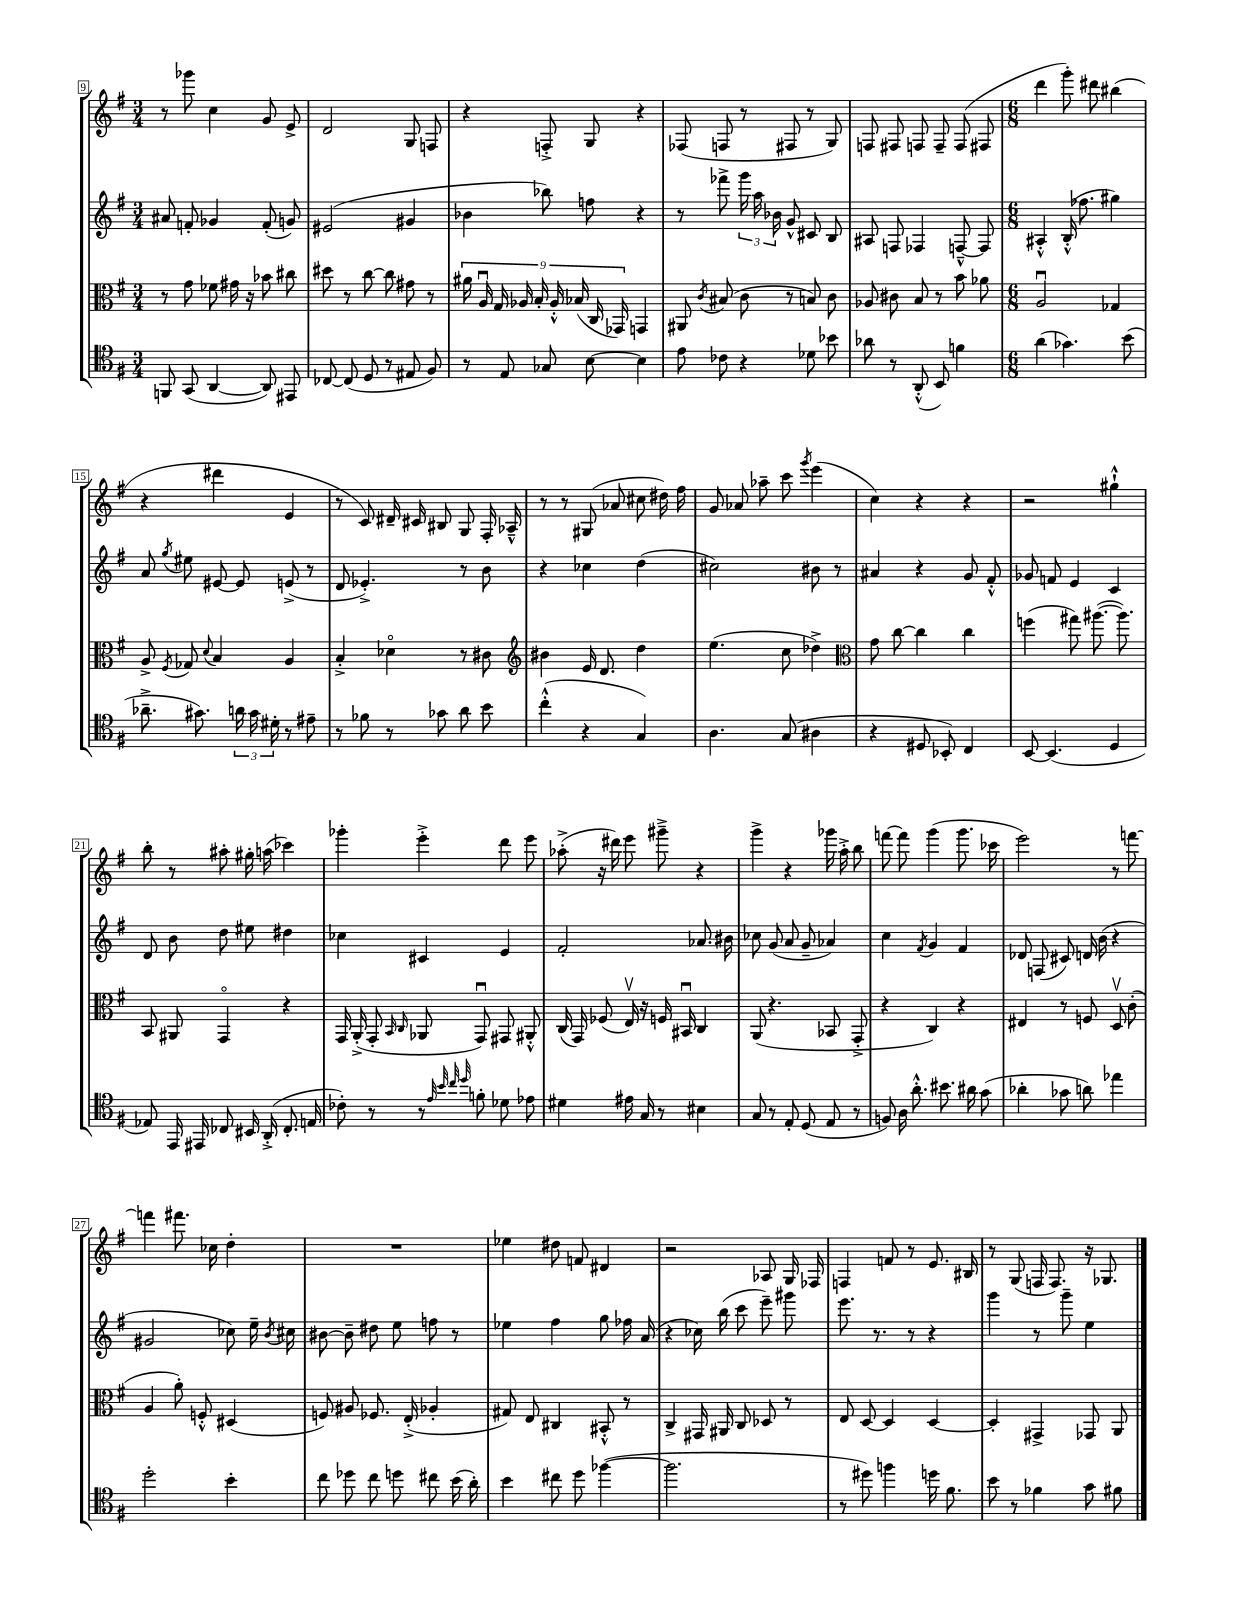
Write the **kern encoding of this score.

**kern	**kern	**kern	**kern
*staff4	*staff3	*staff2	*staff1
*clefC4	*clefC3	*clefG2	*clefG2
*k[f#]	*k[f#]	*k[f#]	*k[f#]
*M3/4	*M3/4	*M3/4	*M3/4
8FF/	8r	8a#/	8r
(8GG/	8g\	8f'/	8ggg-\
[4AA/	8f-\	4g-/	4cc\
.	16g#\	.	.
.	16r	.	.
8AA/])	8b-\	(8f'/	8g/
8EE#/	8cc#\	8g/)	8e^/
=	=	=	=
[8C-/	8dd#\	(2e#/	2d/
(8C-/]	8r	.	.
8D/	[8cc\	.	.
8r	8cc\]	.	.
8E#/	8g#\	4g#/	8G/
8F#/)	8r	.	8F/
=	=	=	=
8r	18a#\	4b-\	4r
.	18Au/	.	.
.	18G/	.	.
8E/	.	.	.
.	18A-/	.	.
.	18B'/	.	.
8G-/	.	8bb-\)	8F'^/
.	18A-'^^/	.	.
.	(18B-/	.	.
[8B\	.	8ff\	8G/
.	18C/	.	.
.	18GG-/)	.	.
4B\]	4GG/	4r	4r
=	=	=	=
8e\	8AA#/	8r	(8F-/
.	8qc/	.	.
8c-\	(8B#/	8fff-^\	8F/
4r	8c\	24ggg\	8r
.	.	24aa\	.
.	.	24b-\	.
.	8r	8g^^/	8F#/
8d-\	8B/)	8c#/	8r
8b-\	8c\	8B/	8G/)
=	=	=	=
8a-\	8A-/	8A#/	8F/
8r	8c#\	8F/	8F#/
(8AA'^^/	8B/	4F-/	8F/
8BB/)	8r	.	8F~/
4f\	8b\	[8F~^^/	(8F/
.	8a-\	8F/]	8F#/
=	=	=	=
*M6/8	*M6/8	*M6/8	*M6/8
(4a\	2Au/	4A#'^^/	4ddd\
4.g-\)	.	(16B'^^/	8ggg'\)
.	.	8.ff-\	.
.	.	.	8ddd#\
.	4G-/	4gg#\)	(4bb#\
(8b\	.	.	.
=	=	=	=
8.a-~^\	8A^/	8a/	4r
.	8qF#/	8qgg/	.
.	8G-/	8ee#\	.
8.g#\)	.	.	.
.	8qqd/	.	.
.	4B/	[8e#/	4ddd#\
24a\	.	8e#/]	.
24g#\	.	.	.
24d#'\	.	.	.
8r	4A/	(8e^/	4e/
8e#~\	.	8r	.
=	=	=	=
8r	4B'^/	8d/	8r
8f-\	.	4.e-'^/)	8c/)
8r	4d-o\	.	16d#~/
.	.	.	16c#/
8g-\	.	.	8B#/
8a\	8r	8r	8G/
8b\	8c#\	8b\	16F#'/
.	.	.	16A-~^^/
=	=	=	=
*	*clefG2	*	*
(4cc'^^\	4b#\	4r	8r
.	.	.	8r
4r	16e/	4cc-\	(8G#/
.	8.d/	.	.
.	.	.	8a-/
4G/)	4dd\	(4dd\	8cc#\
.	.	.	16dd#\)
.	.	.	16ff#\
=	=	=	=
4.A\	(4.ee\	2cc#\)	8g/
.	.	.	8a-/
.	.	.	8aa-~\
(8G/	8cc\	.	8ccc\
.	.	.	8qggg/
4A#\	4dd-^\)	8b#\	(4eee\
.	.	8r	.
=	=	=	=
*	*clefC3	*	*
4r	8g\	4a#/	4cc\)
.	[8cc\	.	.
8D#/	4cc\]	4r	4r
8BB-'/)	.	.	.
4C/	4cc\	8g/	4r
.	.	8f#'^^/	.
=	=	=	=
[8BB/	(4ff\	8g-/	2r
(4.BB/]	.	8f/	.
.	8gg#\)	4e/	.
.	([8.aa#\	.	.
4D/	.	4c/	4gg#`^^\
.	8.aa#\])	.	.
=	=	=	=
8E-/)	8BB/	8d/	8bb'\
16EE/	8AA#/	8b\	8r
16EE#/	.	.	.
8C-/	4GGo/	8dd\	8aa#'\
16BB#/	.	8ee#\	16gg#'\
(16AA'^/	.	.	(16aa\
8.C-'/	4r	4dd#\	4ccc-\)
16E/	.	.	.
=	=	=	=
8c-'\)	16GG/	4cc-\	4ggg-'\
.	(16AA'^/	.	.
8r	8GG'/	.	.
.	16qqBB/	.	.
.	16qqC/	.	.
8r	8AA-/	4c#/	4eee'^\
32qqe/	.	.	.
32qqb/	.	.	.
32qqcc/	.	.	.
32qqdd/	.	.	.
8f'\	8GGu/)	.	.
8d-\	8GG#/	4e/	8ddd\
8e-\	8AA#'^^/	.	8eee\
=	=	=	=
4d#\	(16C/	2f#'/	(8aa-'^\
.	16GG/)	.	.
.	(8F-/	.	16r
.	.	.	16ddd#\)
16e#\	16Ev/)	.	8eee\
16G/	16r	.	.
8r	16F/	.	8ggg#~^\
.	16BB#u/	.	.
4B#\	4C/	8.a-/	4r
.	.	16b#\	.
=	=	=	=
8G/	(8AA/	8cc-\	4ggg^\
8r	4.r	(8g/	.
8E'/	.	8a/	4r
(8D/	.	8g~/	.
8E/	8BB-/	4a-/)	16ggg-\
.	.	.	16aa'^\
8r	8GG'^/	.	8bb\
=	=	=	=
8F/)	4r	4cc\	[8fff\
16A\	.	.	8fff\]
8.a'^^\	.	.	.
.	.	8qf#/	.
.	4C/)	4g/	(4ggg\
8.b#\	.	.	.
.	4r	4f#/	8.ggg\
16a#\	.	.	.
(8g\	.	.	.
.	.	.	16ccc-\
=	=	=	=
4a-'\	4E#/	8d-/	2eee\)
.	.	(8F/	.
8g-\	8r	8c#/)	.
8a\)	8F/	16d/	.
.	.	(16b\	.
4ee-\	8Dv/	4r	8r
.	(8c'\	.	[8fff\
=	=	=	=
2dd'\	4A/	2g#/	4fff\]
.	8a'\)	.	8.fff#\
.	8F'^^/	.	.
.	.	.	16cc-\
4b'\	(4D#/	8cc-\)	4dd'\
.	.	16ee~\	.
.	.	8qb/	.
.	.	16cc#\	.
=	=	=	=
8cc\	8F/)	[8b#\	2.r
8dd-\	8A#/	8b#~\]	.
8cc\	8.F-/	8dd#\	.
8dd\	.	8ee\	.
.	(16E'^/	.	.
8cc#\	4A-'/	8ff\	.
(16b\	.	8r	.
16a'\)	.	.	.
=	=	=	=
4b\	8G#/)	4ee-\	4ee-\
.	8E/	.	.
8cc#\	4C#/	4ff#\	8dd#\
8dd\	.	.	8f/
([4ff-\	8BB#'^^/	8gg\	4d#/
.	8r	16ff-\	.
.	.	(16a/	.
=	=	=	=
2.ff-\]	4C^/	4r	2r
.	16GG#/	16cc-\)	.
.	16AA#/	(16bb\	.
.	8C/	8ccc\	.
.	8D-/	8eee~\)	8A-/
.	8r	8ggg#\	16G/
.	.	.	16F-/
=	=	=	=
8r	8E/	8.eee\	4F/
8dd#\)	[8D/	.	.
.	.	8.r	.
4ff\	4D/]	.	8f/
.	.	8r	8r
16dd\	[4D/	4r	8.e/
8.f#\	.	.	.
.	.	.	16B#/
=	=	=	=
8b\	4D'/]	4ggg\	8r
8r	.	.	(8G/
4f-\	4GG#^/	8r	16F/
.	.	.	8.F/)
.	.	8ggg~\	.
8g\	8GG-/	4ee\	16r
.	.	.	8.G-/
8f#\	8AA/	.	.
==	==	==	==
*-	*-	*-	*-
